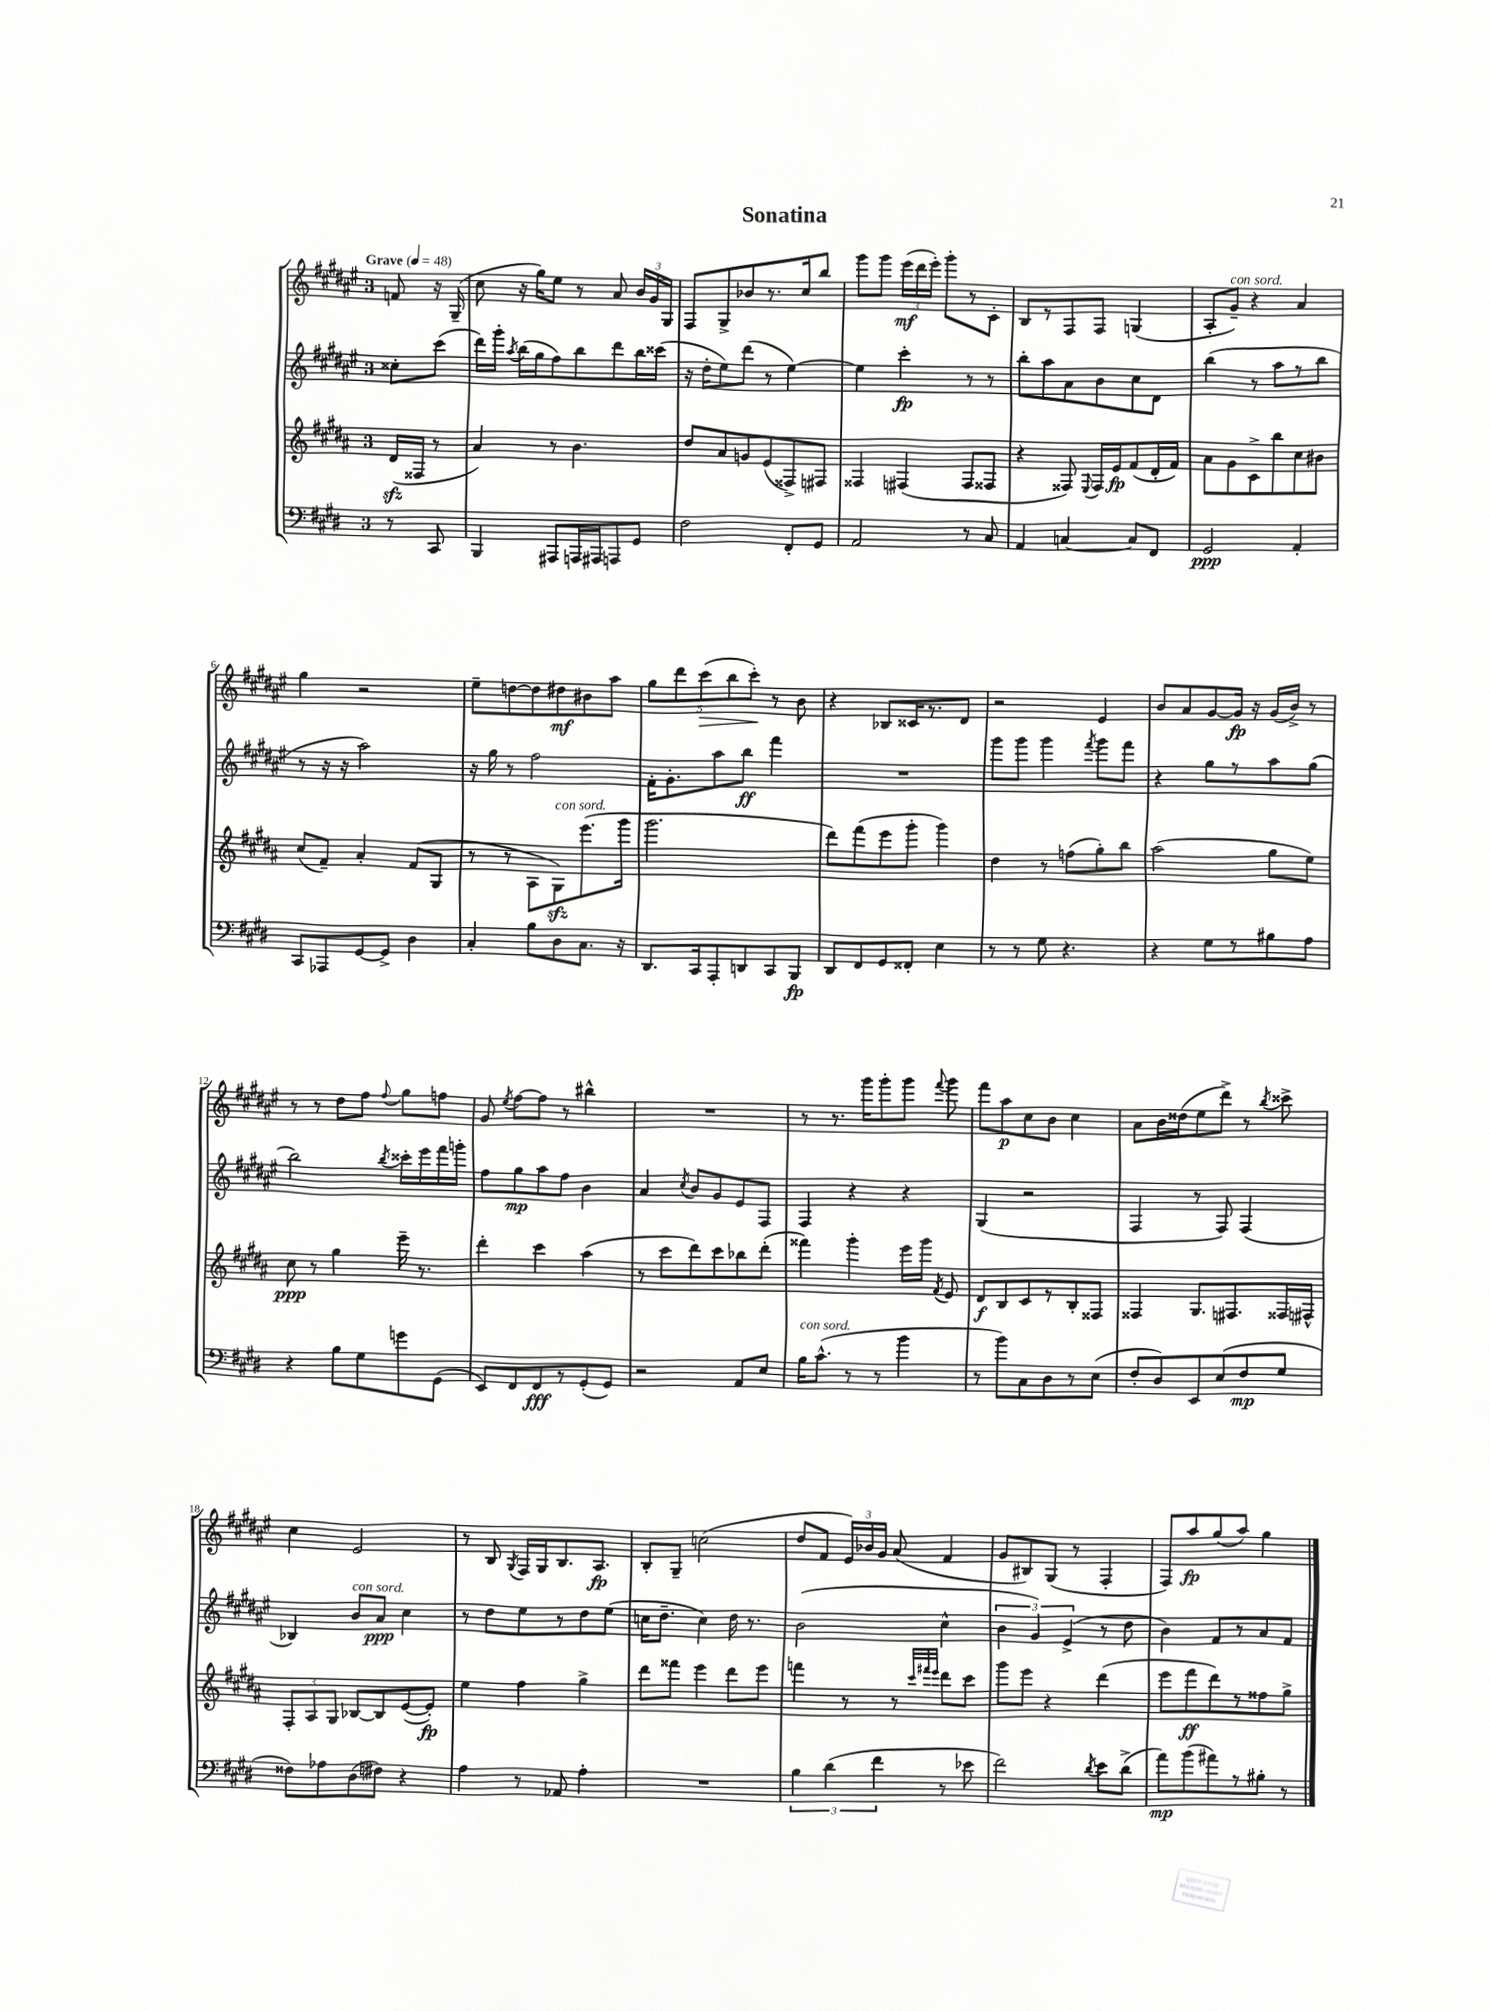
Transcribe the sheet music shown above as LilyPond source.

\header { title = "Sonatina" }
<<
\new StaffGroup <<
\new Staff = "s0" {
    \clef treble \key fis \major \once \override Staff.TimeSignature.style = #'single-digit \time 3/4 \partial 4 \tempo "Grave" 4 = 48
    \autoBeamOff f'8 r16 gis16--( |
    cis''8 r16 gis''16[) eis''8] r8 ais'8 \tuplet 3/2 { b'16[ gis'16 gis16] } |
    fis8[ gis8-> bes'8 r8. cis''16 b''8] |
    gis'''8[ gis'''8] \tuplet 3/2 { eis'''16[\mf( dis'''16 eis'''16]-.) } gis'''8[-. r8 cis'8]-. |
    b8[ r8 fis8 fis8] g4( |
    ais8[-. gis'8]--^\markup { \italic "con sord." }) r4 ais'4 |
    gis''4 r2 |
    eis''8[-- d''8~ d''8 dis''8\mf bis'8 ais''8] |
    \tuplet 5/4 { gis''8[ dis'''8 cis'''8\>( b''8 cis'''8]-.\!) } r8 b'8 |
    r4 bes8[ cisis'16 r8. dis'8] |
    r2 eis'4 |
    b'8[ ais'8 gis'8~ gis'16]\fp r16 gis'16[( b'16]->) r8 |
    r8 r8 dis''8[ fis''8] \appoggiatura { fis''8 } gis''8[ f''8] |
    gis'8 \acciaccatura { eis''8 } fis''8[~ fis''8] r8 bis''4-^ |
    R2. |
    r8 r8. gis'''16[ gis'''8-. gis'''8] \appoggiatura { fis'''8 } gis'''8 |
    fis'''8[ ais''8\p cis''8 b'8] cis''4 |
    ais'8[ b'16 disis''16( eis''8 dis'''8]->) r8 \acciaccatura { b''8 } cisis'''8-> |
    cis''4 eis'2 |
    r8 b8 \acciaccatura { gis8 } fis16[ gis16 b8. ais8.]\fp |
    b8[-. gis8]-- c''2( |
    dis''8[ fis'8] \tuplet 3/2 { eis'16[) bes'16 gis'16] } ais'8( fis'4 |
    gis'8[ bis8) gis8]( r8 fis4-. |
    fis8[) ais''8\fp gis''8( ais''8]) gis''4 \bar "|." |
}
\new Staff = "s1" {
    \clef treble \key fis \major \once \override Staff.TimeSignature.style = #'single-digit \time 3/4 \partial 4
    \autoBeamOff cisis''8[-. cis'''8]( |
    dis'''16[) gis'''16]-. \acciaccatura { ais''8 } b''16[( gis''16 fis''8) b''8 dis'''8 b''16 cisis'''16]( |
    r16 dis''16[-. eis''8) dis'''8]( r8 eis''4~) |
    eis''4 cis'''4-.\fp r8 r8 |
    b''8[-. ais''8 ais'8 b'8 cis''8 dis'8] |
    b''4( r8 ais''8[ r8 b''8] |
    r8 r16 r16 ais''2) |
    r16 gis''16 r8 fis''2 |
    fis'16[-. gis'8.-. ais''8 b''8]\ff fis'''4 |
    R2. |
    gis'''8[ gis'''8] gis'''4 \acciaccatura { fis'''8 } gis'''8[ fis'''8] |
    r4 gis''8[ r8 ais''8 gis''8]( |
    b''2) \acciaccatura { b''8 } cisis'''16[-. eis'''16 fis'''16 g'''16]-. |
    fis''8[ gis''8\mp ais''8 fis''8] b'4 |
    ais'4 \acciaccatura { cis''8 } b'8[ gis'8 eis'8 fis8] |
    fis4 r4 r4 |
    gis4( r2 |
    fis4 r8 fis8) fis4( |
    bes4) b'8[^\markup { \italic "con sord." } ais'8]\ppp cis''4 |
    r8 dis''8[ eis''8 r8 dis''8 eis''8]( |
    c''16[ dis''8.]-- c''4) dis''16 r8. |
    b'2( cis''4-^ |
    \tuplet 3/2 { b'4 gis'4) eis'4->( } r8 dis''8 |
    b'4) fis'8[ r8 ais'8 fis'8] \bar "|." |
}
\new Staff = "s2" {
    \clef treble \key b \major \once \override Staff.TimeSignature.style = #'single-digit \time 3/4 \partial 4
    \autoBeamOff dis'16[\sfz( fisis16] r8 |
    ais'4) r8 b'4. |
    dis''8[ ais'8 g'8 e'8( fisis8->) fis8] |
    fisis4 fis4( fis8[ fisis8] |
    r4 fisis8) \appoggiatura { e8 } fisis16[ e'16\fp fis'8( dis'16-. fis'16]) |
    ais'8[ gis'8 cis'8-> b''8 cis''8 bis'8] |
    cis''8[( fis'8]--) ais'4-. fis'8[( gis8] |
    r8 r8 ais8[ gis8\sfz^\markup { \italic "con sord." }) e'''8.( gis'''16] |
    gis'''2. |
    dis'''8[) fis'''8( e'''8 gis'''8]-. gis'''4) |
    dis''4 r8 f''8[( gis''8-.) b''8] |
    ais''2( gis''8[ e''8]) |
    cis''8\ppp r8 gis''4 e'''16-- r8. |
    dis'''4-. cis'''4 ais''4( |
    r8 cis'''8[ dis'''8) cis'''8 bes''8 dis'''8]-.( |
    fisis'''4) gis'''4-. e'''16[ gis'''16] \acciaccatura { fis'8 } e'8 |
    dis'8[\f b8 cis'8 r8 b8-. fisis8] |
    fisis4 gis8.[ fis8. fisis16 fis16]-^ |
    \tuplet 3/2 { fis8[-. ais8 gis8] } bes8[~ bes8 e'8~( e'8]-.\fp) |
    e''4 fis''4 gis''4-> |
    dis'''8[ fisis'''8] e'''4 dis'''8[ e'''8] |
    f'''4 r8 r8 \grace { cis'''32[ fis'''32 e'''32] } dis'''8[ cis'''8] |
    gis'''8[ e'''8] r4 dis'''4( |
    e'''8[ fis'''8\ff dis'''8) r8 fisis''8 gis''8]-> \bar "|." |
}
\new Staff = "s3" {
    \clef bass \key e \major \once \override Staff.TimeSignature.style = #'single-digit \time 3/4 \partial 4
    \autoBeamOff r8 cis,8 |
    b,,4 ais,,8[ a,,16 ais,,16 a,,8 gis,8] |
    fis2 fis,8[-. gis,8] |
    a,2 r8 cis8 |
    a,4 c4~ c8[ fis,8] |
    gis,2\ppp a,4-. |
    cis,8[ aes,,8 gis,8~ gis,8]-> dis4 |
    cis4-. b8[ dis8 cis8.] r16 |
    dis,8.[ cis,16 a,,8-. d,8 cis,8 b,,8]\fp |
    dis,8[ fis,8 gis,8 fisis,8]-. e4 |
    r8 r8 gis8 r4. |
    r4 gis8[ r8 bis8 a8] |
    r4 b8[ gis8 g'8 gis,8]( |
    e,8[) fis,8 fis,8\fff r8 gis,8-.( gis,8]) |
    r2 a,8[ e8] |
    b16[^\markup { \italic "con sord." } cis'8.]-^( r8 r8 b'4 |
    r8 b'8[) cis8 dis8 r8 e8]( |
    fis8[-. dis8) e,8 e8( fis8\mp gis8] |
    fisis8[) aes8 dis8( fis8]) r4 |
    a4 r8 aes,8 a4-. |
    R2. |
    \tuplet 3/2 { b4 dis'4( fis'4 } r8 ees'8 |
    fis'2) \acciaccatura { dis'8 } e'8[ dis'8]->( |
    a'8[\mp) b'8( ais'8) r8 bis8]-. r8 \bar "|." |
}
>>
>>
